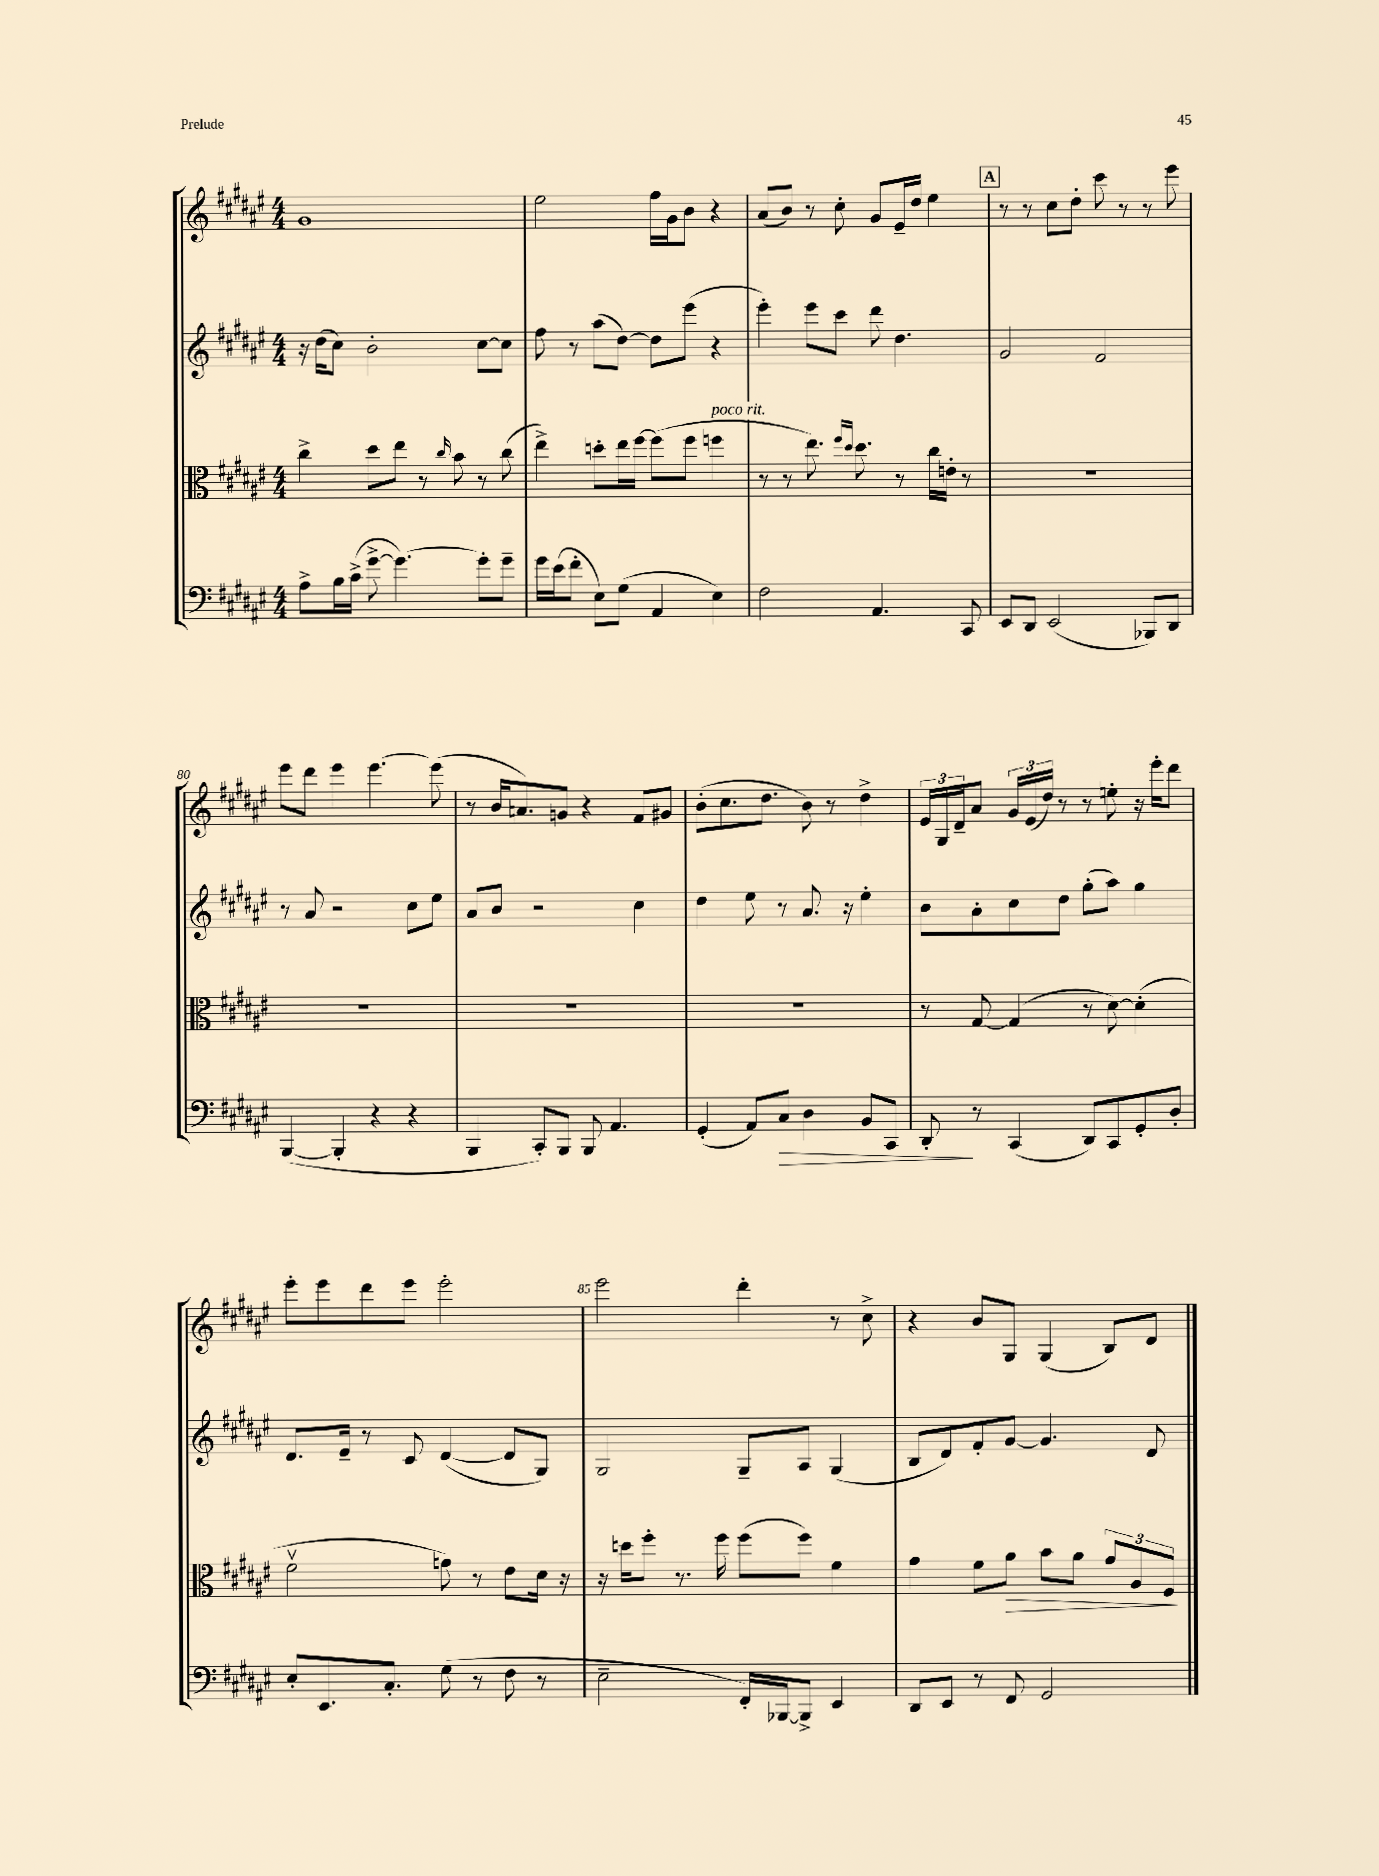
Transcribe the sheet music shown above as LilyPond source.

<<
\new StaffGroup <<
\new Staff = "s0" {
    \clef treble \key fis \major \numericTimeSignature \time 4/4
    gis'1 |
    eis''2 fis''16 gis'16 b'8 r4 |
    ais'8( b'8) r8 cis''8-. gis'8 eis'16-- dis''16 eis''4 |
    \mark \markup { \box "A" } r8 r8 cis''8 dis''8-. cis'''8 r8 r8 eis'''8 |
    eis'''8 dis'''8 eis'''4 eis'''4.~ eis'''8( |
    r8 b'16 a'8.) g'8 r4 fis'8 gis'8 |
    b'8-.( cis''8. dis''8. b'8) r8 dis''4-> |
    \tuplet 3/2 { eis'16 gis16 dis'16-- } ais'8 \tuplet 3/2 { gis'16 eis'16( dis''16) } r8 r8 e''8-. r16 eis'''16-. dis'''8 |
    eis'''8-. eis'''8 dis'''8 eis'''8 eis'''2-. |
    eis'''2 dis'''4-. r8 cis''8-> |
    r4 b'8 gis8 gis4( b8) dis'8 \bar "|." |
}
\new Staff = "s1" {
    \clef treble \key fis \major \numericTimeSignature \time 4/4
    r16 dis''16( cis''8) b'2-. cis''8~ cis''8 |
    fis''8 r8 ais''8( dis''8~) dis''8 eis'''8( r4 |
    eis'''4-.) eis'''8 cis'''8 dis'''8 dis''4. |
    \mark \markup { \box "A" } gis'2 fis'2 |
    r8 ais'8 r2 cis''8 eis''8 |
    ais'8 b'8 r2 cis''4 |
    dis''4 eis''8 r8 ais'8. r16 eis''4-. |
    b'8 ais'8-. cis''8 dis''8 gis''8-.( ais''8) gis''4 |
    dis'8. eis'16-- r8 cis'8 dis'4~( dis'8 gis8) |
    gis2 gis8-- ais8 gis4( |
    b8 dis'8) fis'8-. gis'8~ gis'4. dis'8 \bar "|." |
}
\new Staff = "s2" {
    \clef alto \key fis \major \numericTimeSignature \time 4/4
    cis''4-> dis''8 eis''8 r8 \grace { cis''16 } b'8 r8 cis''8( |
    eis''4->) d''8-. eis''16 fis''16~ fis''8( fis''8 f''4^\markup { \italic "poco rit." } |
    r8 r8 eis''8.) \grace { fis''16 dis''16 } dis''8. r8 cis''16 e'16-. r8 |
    \mark \markup { \box "A" } R1 |
    R1 |
    R1 |
    R1 |
    r8 gis8~ gis4( r8 dis'8~) dis'4-.( |
    fis'2\upbow g'8) r8 eis'8 dis'16 r16 |
    r16 d''16 fis''8-. r8. fis''16 fis''8( fis''8) fis'4 |
    gis'4 fis'8 ais'8\> b'8 ais'8 \tuplet 3/2 { gis'8 ais8 fis8\! } \bar "|." |
}
\new Staff = "s3" {
    \clef bass \key fis \major \numericTimeSignature \time 4/4
    ais8-> b16 cis'16->( gis'8~-> gis'4.~) gis'8-. gis'8-- |
    gis'16 eis'16( fis'8-. eis8) gis8( ais,4 eis4) |
    fis2 ais,4. cis,8 |
    \mark \markup { \box "A" } eis,8 dis,8 eis,2( bes,,8) dis,8 |
    b,,4~( b,,4-. r4 r4 |
    b,,4 cis,8-.) b,,8 b,,8 ais,4. |
    gis,4-.( ais,8) cis8\> dis4 b,8 cis,8 |
    dis,8-.\! r8 cis,4( dis,8) cis,8 gis,8-. dis8-. |
    eis8-. eis,8. cis8.-. gis8( r8 fis8 r8 |
    eis2-- fis,16-.) bes,,16~ bes,,8-> eis,4 |
    dis,8 eis,8 r8 fis,8 gis,2 \bar "|." |
}
>>
>>
\layout { \context { \Score currentBarNumber = #76 \override BarNumber.break-visibility = ##(#f #t #t) barNumberVisibility = #(every-nth-bar-number-visible 5) } }
